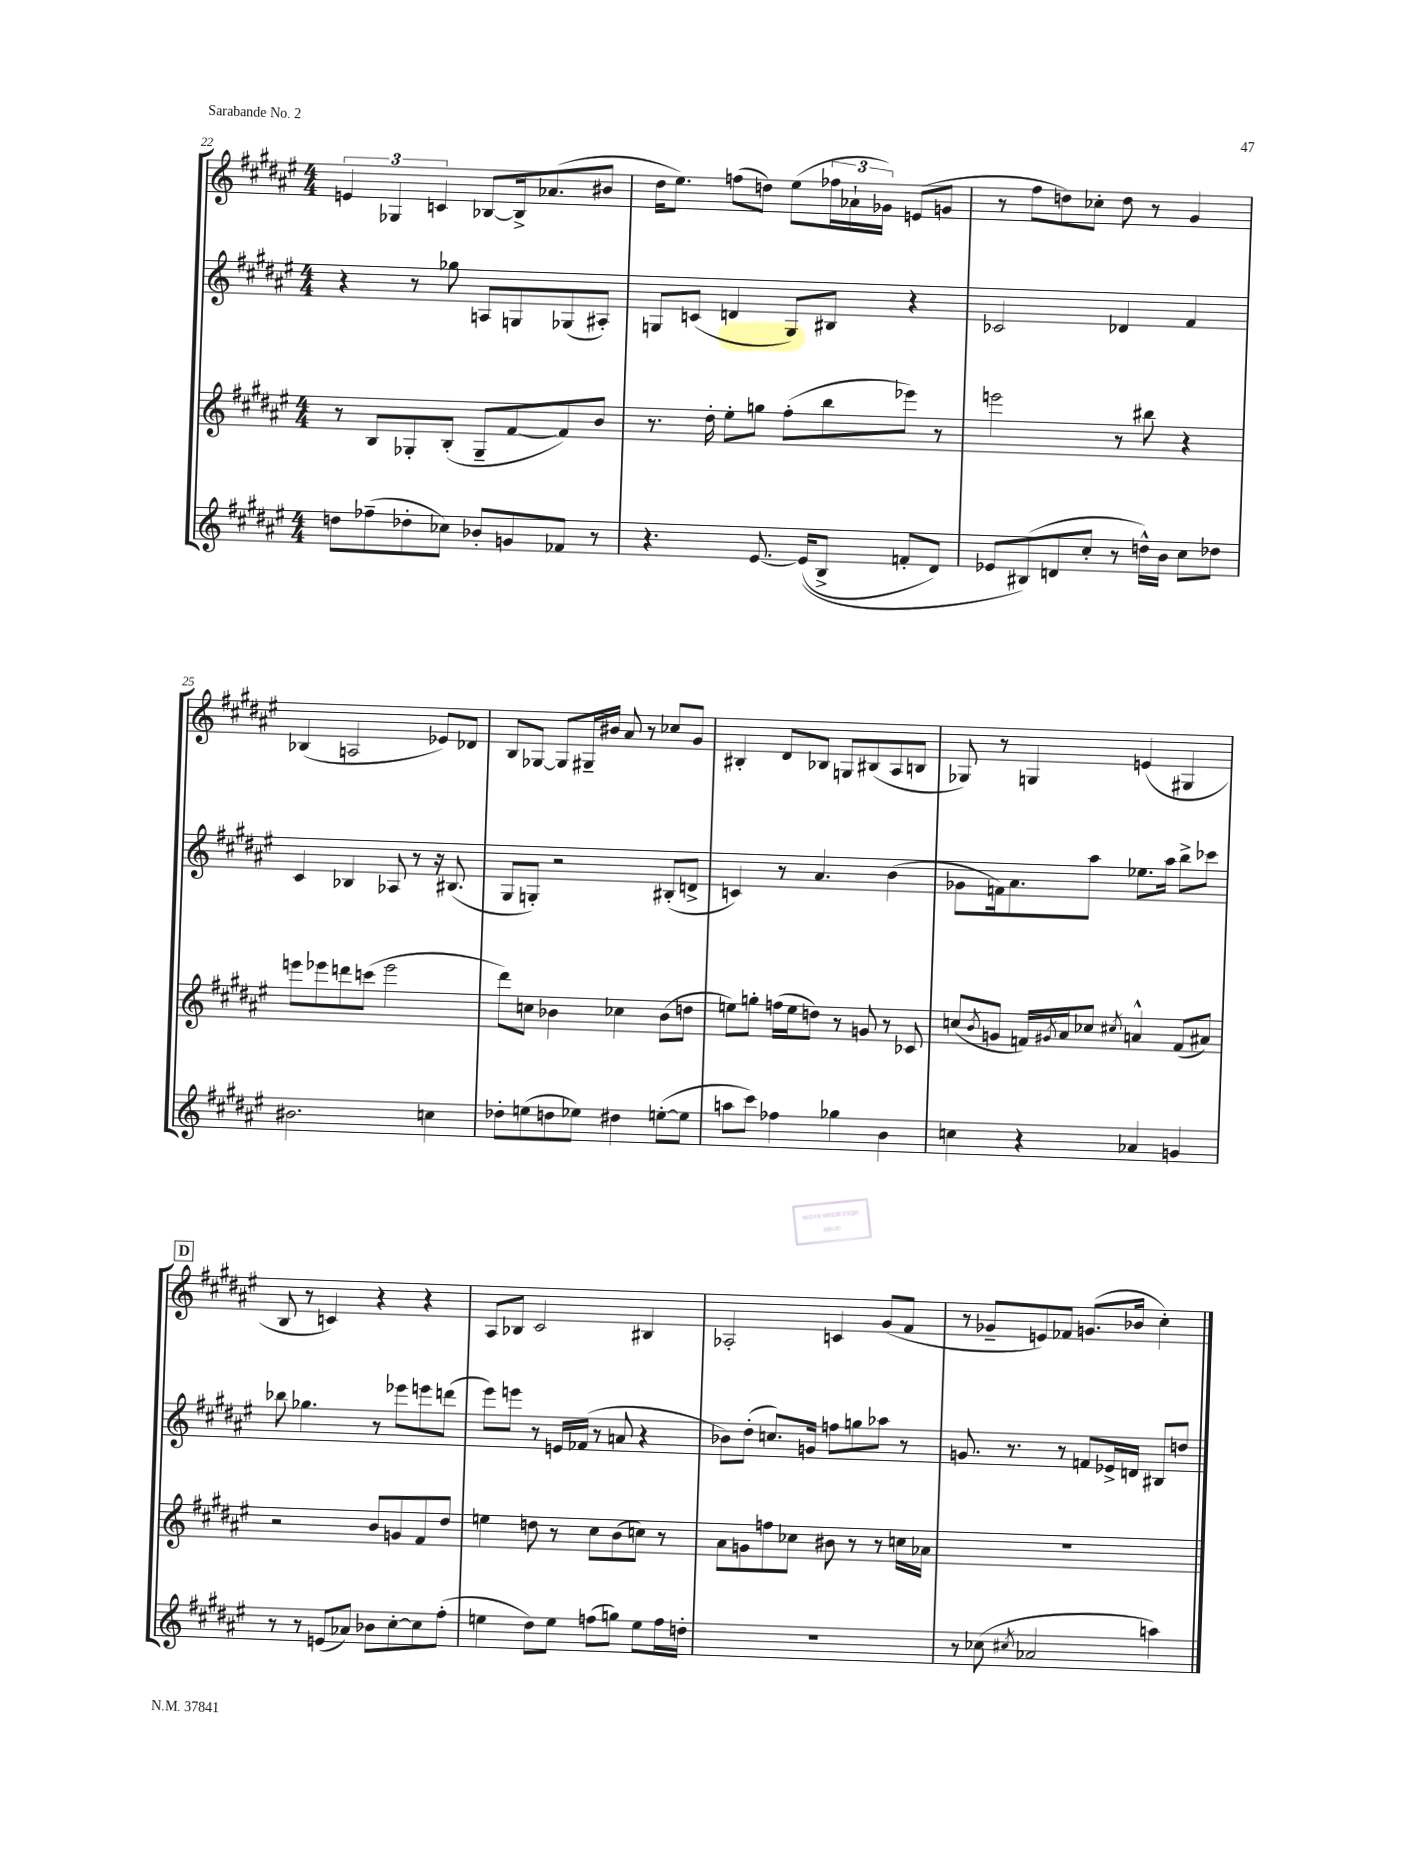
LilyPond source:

<<
\new StaffGroup <<
\new Staff = "s0" {
    \clef treble \key fis \major \numericTimeSignature \time 4/4
    \tuplet 3/2 { e'4 ges4 c'4 } bes8~ bes16-> aes'8.( bis'8 |
    dis''16 eis''8.) f''8( d''8) eis''8( \tuplet 3/2 { fes''16 aes'16-! ges'16) } e'8( g'8 |
    r8 fis''8 d''8) ces''8-. d''8 r8 gis'4 |
    bes4( a2 ees'8) des'8 |
    b8 ges8~ ges8 gis16-- bis'16 ais'8 r8 ces''8 gis'8 |
    bis4-. dis'8 bes8 g8 bis8( ais8 b8 |
    ges8) r8 g4 e'4( gis4 |
    \mark \markup { \box "D" } b8 r8 c'4) r4 r4 |
    ais8 bes8 cis'2 bis4 |
    aes2-. c'4 gis'8( fis'8 |
    r8 ges'8-- e'8) fes'8 g'8.( bes'16 cis''4-.) \bar "|." |
}
\new Staff = "s1" {
    \clef treble \key fis \major \numericTimeSignature \time 4/4
    r4 r8 ges''8 a8 g8 ges8( ais8-.) |
    g8 c'8( d'4 g8) bis8 r4 |
    ces'2 des'4 fis'4 |
    cis'4 bes4 aes8 r8 r16 bis8.( |
    gis8 g8-.) r2 bis8-.( d'8-> |
    c'4) r8 ais'4. b'4( |
    ges'8 f'16) ais'8. ais''8 ees''8. ais''16 b''8-> ces'''8 |
    \mark \markup { \box "D" } bes''8 ges''4. r8 ees'''8 e'''8 d'''8( |
    eis'''8) e'''8 r8 e'16 fes'16( r8 a'8 r4 |
    bes'8) dis''8-.( c''8.) g'16 f''8 g''8 aes''8 r8 |
    g'8. r8. r8 f'8 ees'16-> d'16 bis8 d''8 \bar "|." |
}
\new Staff = "s2" {
    \clef treble \key fis \major \numericTimeSignature \time 4/4
    r8 b8 ges8-. b8-.( ges8-- fis'8~ fis'8) b'8 |
    r8. dis''16-. eis''8-. g''8 fis''8-.( b''8 ees'''8) r8 |
    e'''2 r8 bis''8 r4 |
    e'''8 ees'''8 d'''8 c'''8( ees'''2 |
    dis'''8) c''8 bes'4 ces''4 bes'8( d''8 |
    e''8) g''8-. f''16( e''16 d''8) r8 g'8 r8 ces'8 |
    c''8( \acciaccatura { b'8 } g'8 f'16) \acciaccatura { gis'8 } ais'16 ces''8 \acciaccatura { cis''8 } a'4-^ f'8( ais'8) |
    \mark \markup { \box "D" } r2 b'8 g'8 fis'8 dis''8 |
    e''4 d''8 r8 cis''8 b'8( c''8) r8 |
    ais'8 g'8 f''8 ces''8 bis'8 r8 r8 c''16 aes'16 |
    r1 \bar "|." |
}
\new Staff = "s3" {
    \clef treble \key fis \major \numericTimeSignature \time 4/4
    d''8 fes''8--( des''8-. ces''8) bes'8-. g'8 fes'8 r8 |
    r4. eis'8.~ eis'16(\( b8-> f'8-. dis'8) |
    ees'8 bis8(\) d'8 cis''8-. r8 d''16-^) b'16 cis''8 des''8 |
    bis'2. c''4 |
    des''8-. e''8( d''8 ees''8) dis''4 e''8~-.( e''8 |
    a''8 cis'''8) fes''4 ges''4 b'4 |
    c''4 r4 aes'4 g'4 |
    \mark \markup { \box "D" } r8 r8 e'8( aes'8) bes'8 cis''8~-. cis''8 fis''8-.( |
    e''4 dis''8) e''8 f''8( g''8) e''8 f''16 d''16-. |
    r1 |
    r8 ces''8( \acciaccatura { cis''8 } aes'2 a''4) \bar "|." |
}
>>
>>
\layout { \context { \Score currentBarNumber = #22 } }
